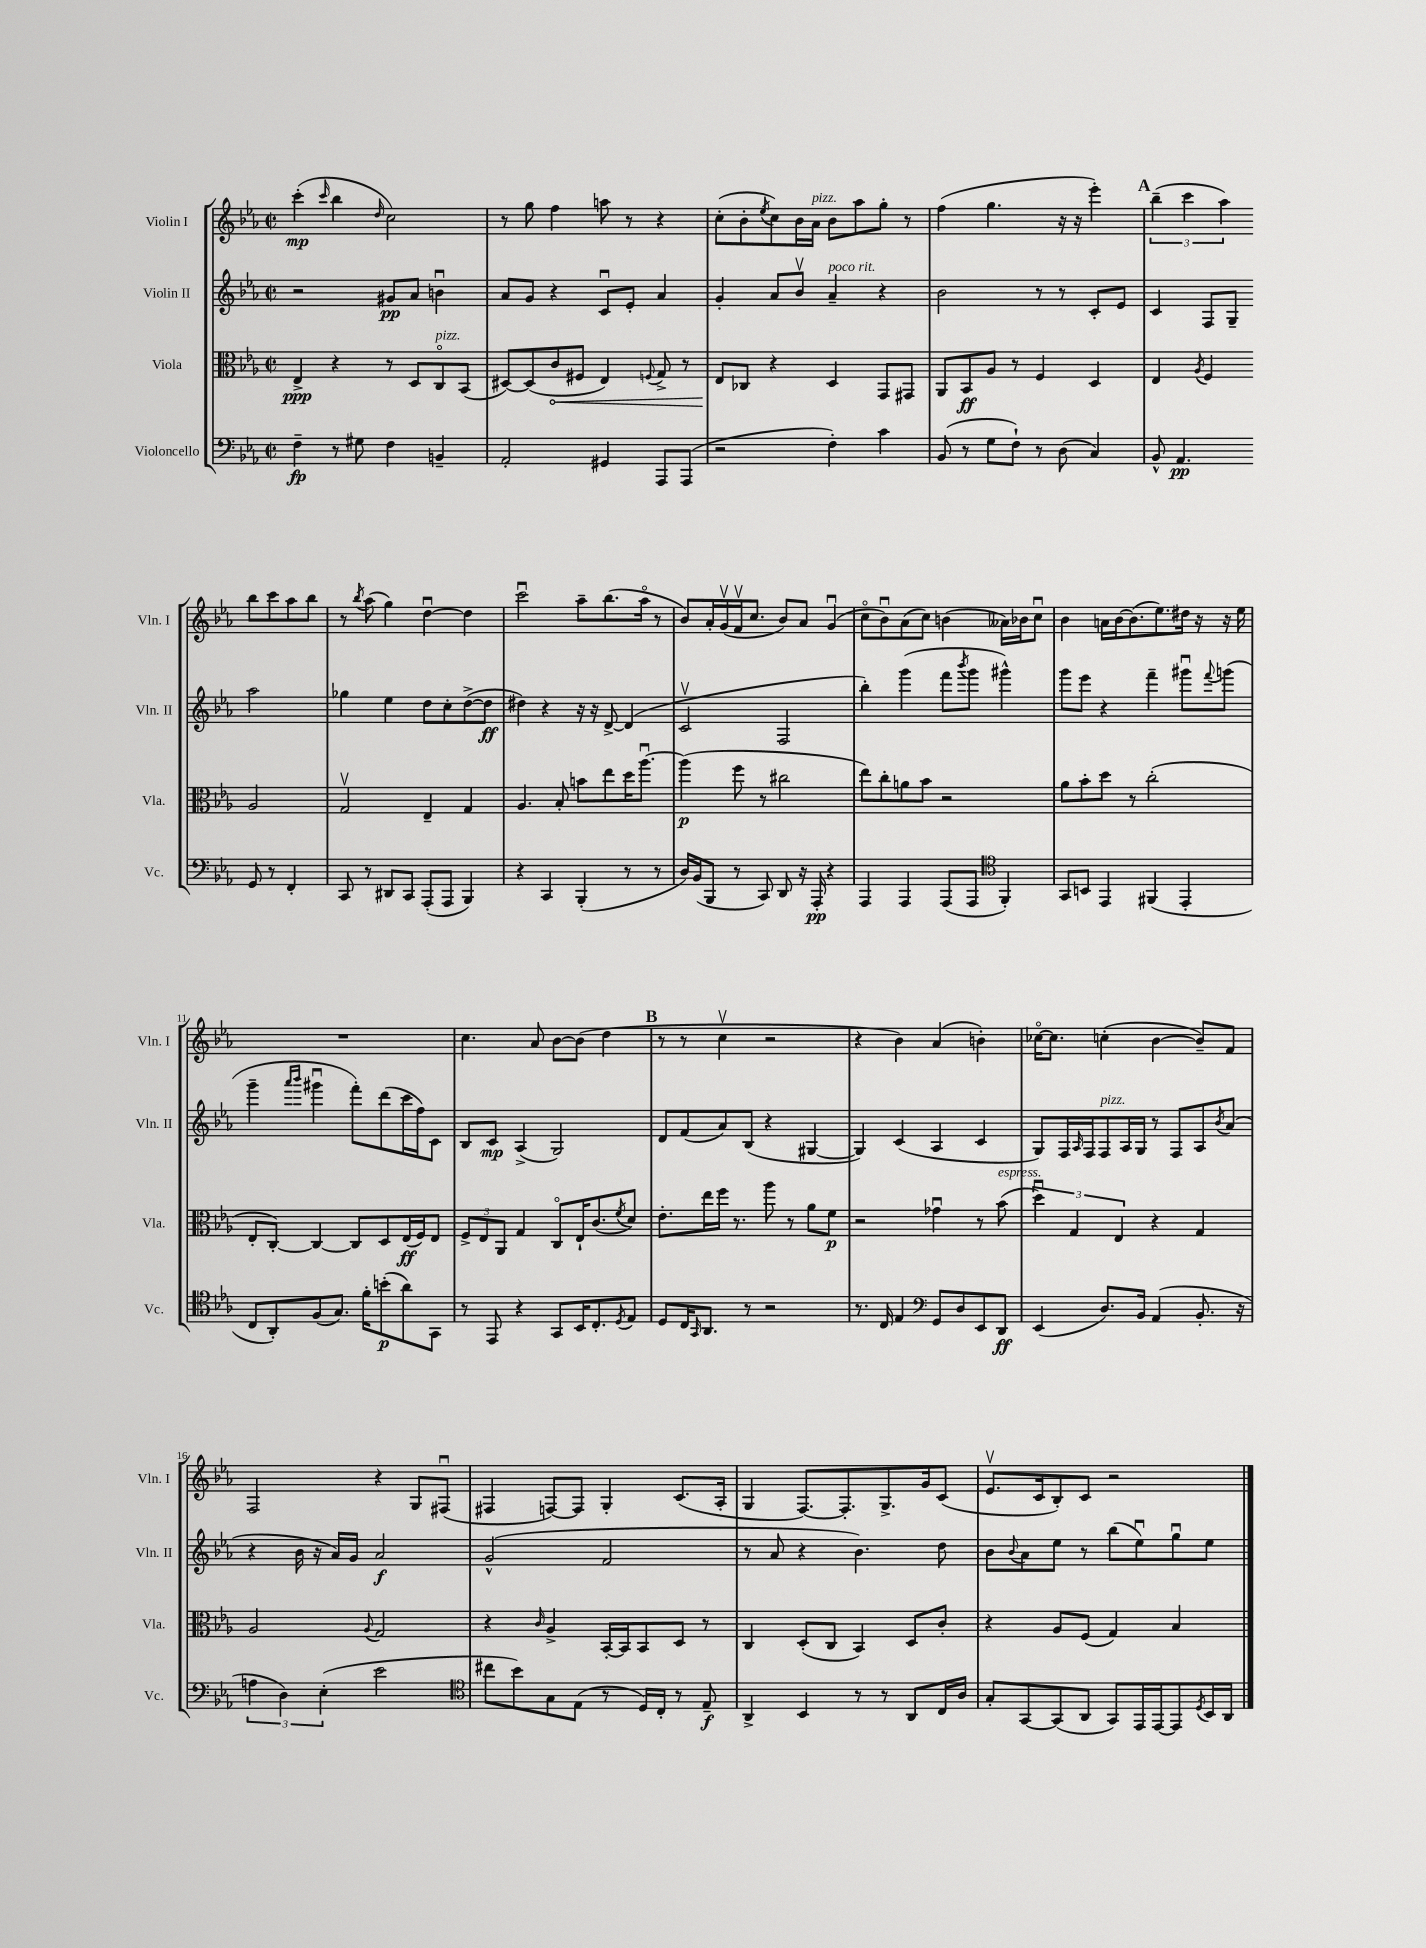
<<
\new StaffGroup <<
\new Staff = "s0" \with { instrumentName = "Violin I" shortInstrumentName = "Vln. I" } {
    \clef treble \key ees \major \defaultTimeSignature \time 2/2
    c'''4-.\mp( \grace { c'''16 } bes''4 \grace { d''16 } c''2) |
    r8 g''8 f''4 a''8 r8 r4 |
    c''8-.( bes'8-. \acciaccatura { ees''8 } c''8) bes'16 aes'16^\markup { \italic "pizz." } bes'8 aes''8 g''8-. r8 |
    f''4( g''4. r16 r16 ees'''4-.) |
    \mark \markup { \bold "A" } \tuplet 3/2 { bes''4--( c'''4 aes''4) } bes''8 c'''8 aes''8 bes''8 |
    r8 \acciaccatura { bes''8 } aes''8( g''4) d''4~\downbow d''4 |
    c'''2\downbow aes''8-- bes''8.( aes''16\flageolet r8 |
    bes'8) aes'16-. g'16\upbow( f'16\upbow c''8. bes'8) aes'8 g'4\downbow( |
    c''8\flageolet bes'8\downbow) aes'8( c''8) b'4( aeses'16) bes'16 c''8\downbow |
    bes'4 a'16 bes'16~ bes'8.( ees''8.) dis''16 r16 r16 ees''16 |
    R1 |
    c''4. aes'8 bes'8~ bes'8( d''4 |
    \mark \markup { \bold "B" } r8 r8 c''4\upbow r2 |
    r4 bes'4) aes'4( b'4-.) |
    ces''16~\flageolet ces''8. c''4-.( bes'4~ bes'8--) f'8 |
    f2 r4 g8 fis8\downbow( |
    fis4 f8~) f8 g4-. c'8.( aes16-. |
    g4 f8.~) f8.-. g8.-> g'16 c'8( |
    ees'8.\upbow c'16 bes8-.) c'8 r2 \bar "|." |
}
\new Staff = "s1" \with { instrumentName = "Violin II" shortInstrumentName = "Vln. II" } {
    \clef treble \key ees \major \defaultTimeSignature \time 2/2
    r2 gis'8\pp aes'8 b'4\downbow |
    aes'8 g'8 r4 c'8\downbow ees'8-. aes'4 |
    g'4-. aes'8 bes'8\upbow aes'4--^\markup { \italic "poco rit." } r4 |
    bes'2 r8 r8 c'8-. ees'8 |
    \mark \markup { \bold "A" } c'4 f8 g8-- aes''2 |
    ges''4 ees''4 d''8 c''8-. d''8~->( d''8\ff |
    dis''4) r4 r16 r16 d'8~-> d'4( |
    c'2\upbow f2 |
    bes''4-.) g'''4( f'''8 \acciaccatura { bes'''8 } g'''8 gis'''4-^) |
    g'''8 ees'''8 r4 f'''4-- gis'''8\downbow \appoggiatura { f'''8 } g'''8( |
    g'''4-- \grace { aes'''16 bes'''16 } gis'''4\downbow f'''8-.) d'''8( c'''16 f''16) c'8 |
    bes8 c'8\mp aes4->( g2) |
    \mark \markup { \bold "B" } d'8 f'8( aes'8) bes8( r4 gis4~ |
    gis4) c'4( aes4 c'4 |
    g8) f16 \grace { aes16 } f16 f8^\markup { \italic "pizz." } aes16 g16 r8 f8 aes8 \acciaccatura { bes'8 } aes'8( |
    r4 bes'16 r16 aes'16) g'16 aes'2\f |
    g'2-^( f'2 |
    r8 aes'8 r4 bes'4.) d''8 |
    bes'8 \appoggiatura { bes'8 } aes'8 ees''8 r8 bes''8( ees''8\downbow) g''8\downbow ees''8 \bar "|." |
}
\new Staff = "s2" \with { instrumentName = "Viola" shortInstrumentName = "Vla." } {
    \clef alto \key ees \major \defaultTimeSignature \time 2/2
    ees4->\ppp r4 r8 d8 c8\flageolet^\markup { \italic "pizz." } bes,8( |
    dis8~) dis8( \once \override Hairpin.circled-tip = ##t c'8\< fis8 ees4) \appoggiatura { f8 } g8-> r8 |
    ees8\! ces8 r4 d4 g,8 gis,8 |
    aes,8 bes,8\ff aes8 r8 f4 d4 |
    \mark \markup { \bold "A" } ees4 \acciaccatura { aes8 } f4 aes2 |
    g2\upbow ees4-- g4 |
    aes4. bes8-. b'8 ees''8 d''16 aes''8.~\downbow |
    aes''4\p( f''8 r8 cis''2 |
    ees''8) c''8-. a'8 bes'8 r2 |
    aes'8 bes'8-. d''8 r8 c''2-.( |
    ees8-. c8~-.) c4~ c8 d8 ees16\ff( f16) ees8 |
    \tuplet 3/2 { f8-> ees8 aes,8 } g4 c8\flageolet ees16-! c'8.( \acciaccatura { f'8 } d'8) |
    \mark \markup { \bold "B" } ees'8.-. ees''16 f''16 r8. aes''8 r8 aes'8 f'8\p |
    r2 ges'4\downbow r8 bes'8^\markup { \italic "espress." }( |
    \tuplet 3/2 { d''4\downbow) g4 ees4 } r4 g4 |
    aes2 \appoggiatura { aes8 } g2 |
    r4 \grace { c'16 } aes4-> bes,16~-. bes,16 bes,8 d8 r8 |
    c4 d8-.( c8 bes,4) d8 c'8-. |
    r4 aes8 f8( g4) bes4 \bar "|." |
}
\new Staff = "s3" \with { instrumentName = "Violoncello" shortInstrumentName = "Vc." } {
    \clef bass \key ees \major \defaultTimeSignature \time 2/2
    f4--\fp r8 gis8 f4 b,4-- |
    aes,2-. gis,4 aes,,8 aes,,8( |
    r2 f4-.) c'4 |
    bes,8( r8 g8 f8-!) r8 d8( c4) |
    \mark \markup { \bold "A" } bes,8-^ aes,4.\pp g,8 r8 f,4-. |
    c,8 r8 dis,8 c,8 aes,,8-.( aes,,8 bes,,4) |
    r4 c,4 bes,,4-.( r8 r8 |
    d16) bes,16( bes,,8 r8 c,8) d,8 r16 aes,,16-.\pp r4 |
    aes,,4 aes,,4 aes,,8( aes,,8 \clef tenor f,4-.) |
    g,8 b,8 ees,4 fis,4( ees,4-. |
    c8 aes,8-.) f8( g8.) f'16-. b'8-.\p( aes'8) g,8 |
    r8 ees,8 r4 g,8 bes,16 c8.-. \acciaccatura { d8 } ees8 |
    \mark \markup { \bold "B" } d8 c16 \grace { g,16 } aes,8. r8 r2 |
    r8. c16 ees4 \clef bass g,8 d8 ees,8 d,8\ff |
    ees,4( d8.) bes,16 aes,4( bes,8.-. r16 |
    \tuplet 3/2 { a4 d4) ees4-.( } ees'2 |
    \clef tenor cis''8 bes'8) g8 ees8( r8 d16) c16-. r8 ees8--\f |
    aes,4-> bes,4 r8 r8 aes,8 c16 aes16 |
    g8-. g,8~ g,8( aes,8 g,8) ees,16 ees,16~ ees,8 \acciaccatura { d8 } bes,16 aes,16 \bar "|." |
}
>>
>>
